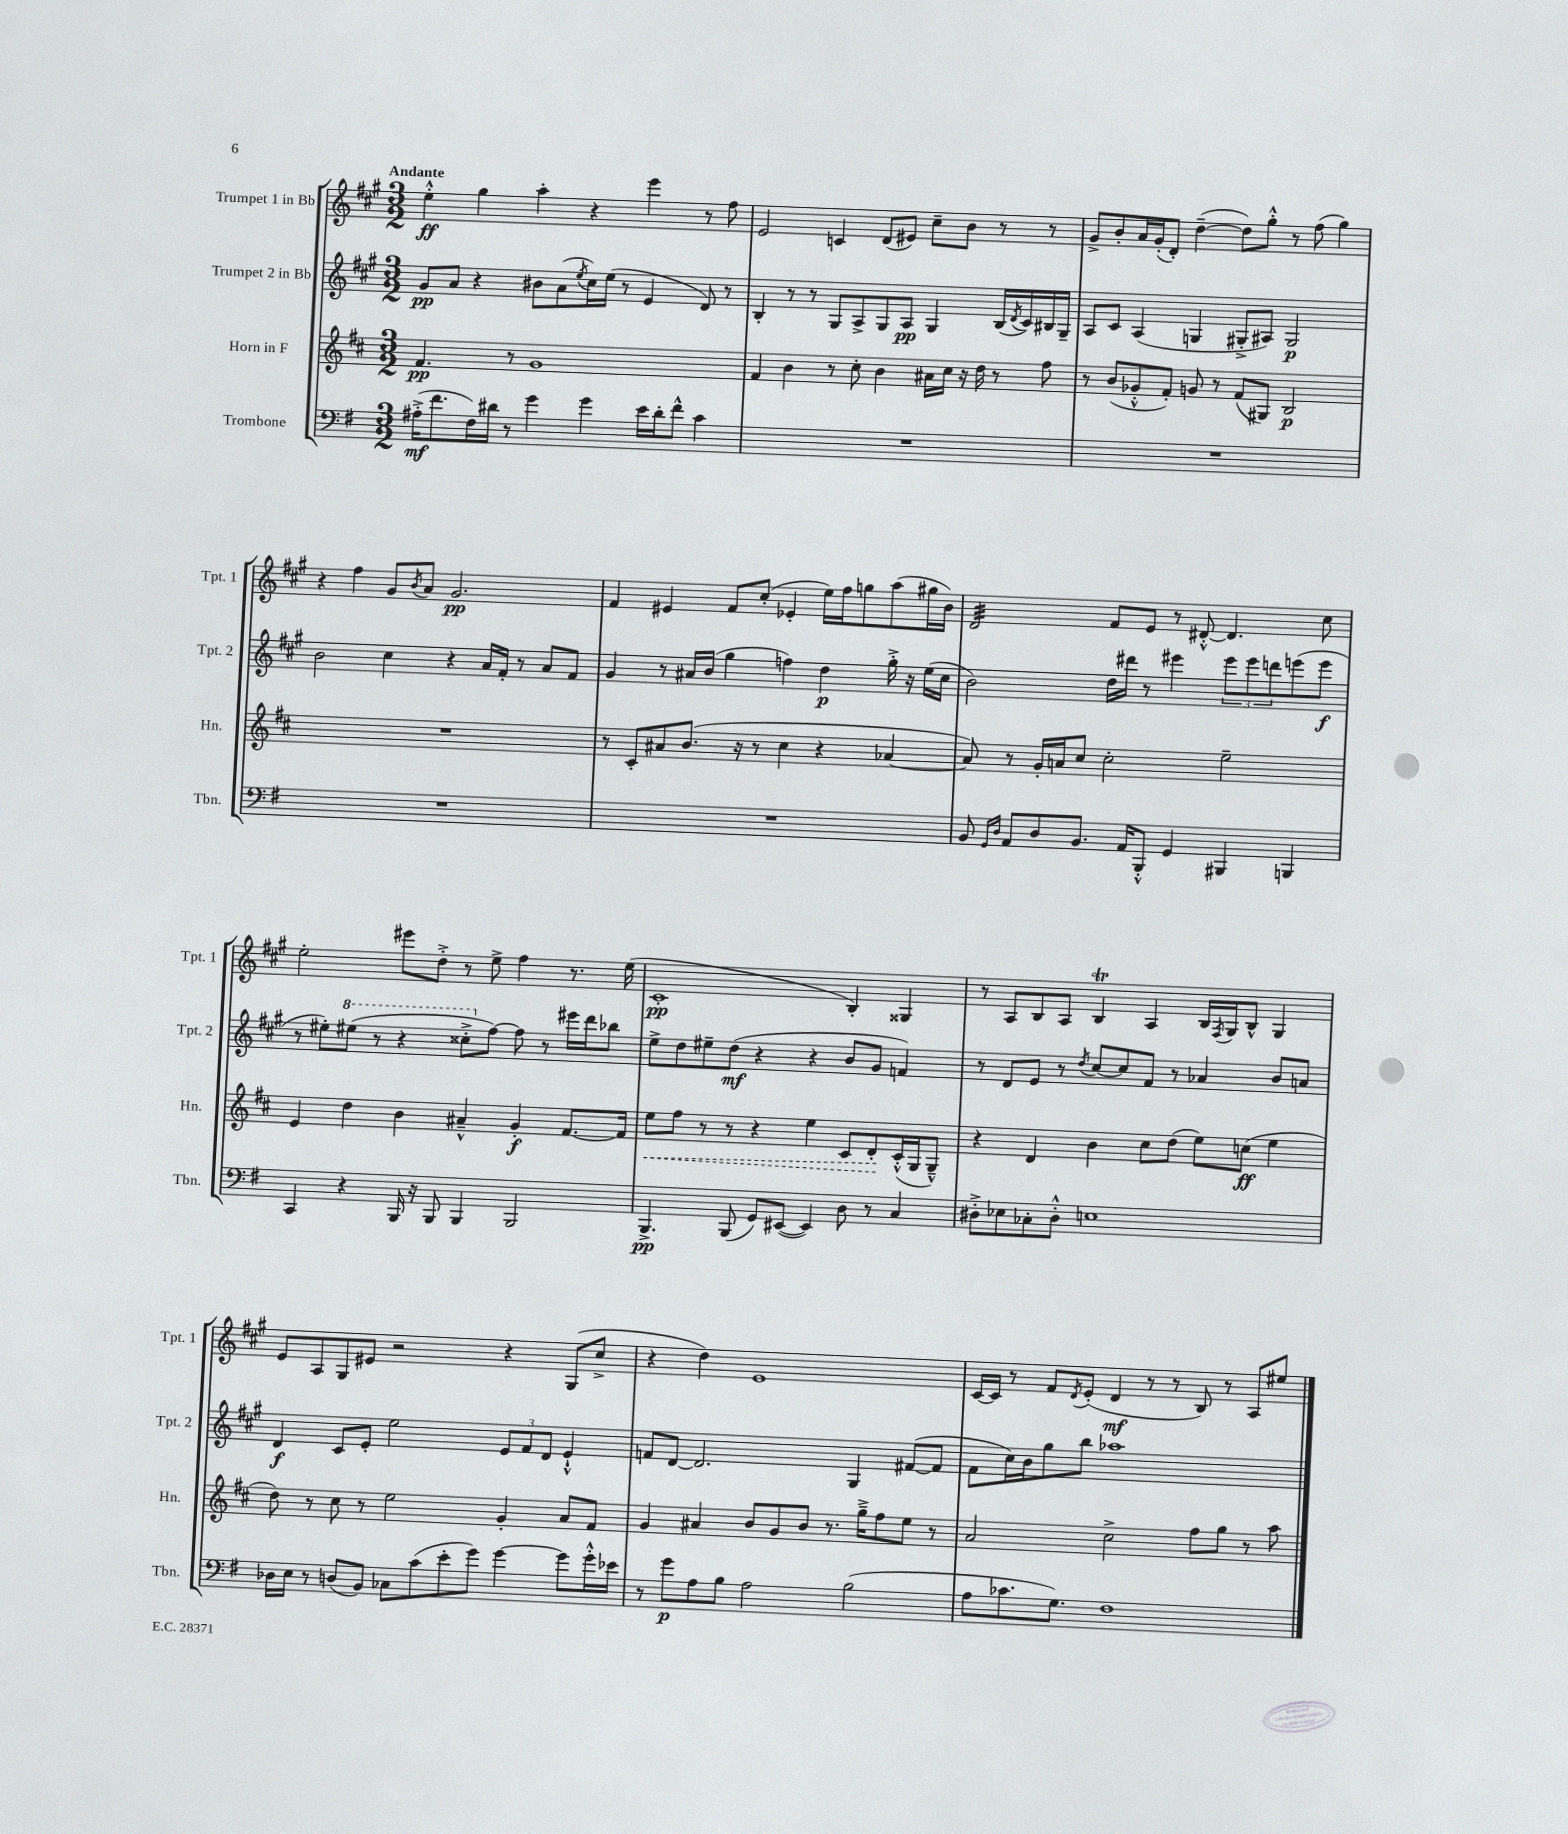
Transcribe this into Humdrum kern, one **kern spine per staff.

**kern	**dynam	**kern	**dynam	**kern	**dynam	**kern	**dynam
*part4	*part4	*part3	*part3	*part2	*part2	*part1	*part1
*staff4	*staff4	*staff3	*staff3	*staff2	*staff2	*staff1	*staff1
*I"Trombone	*	*I"Horn in F	*	*I"Trumpet 2 in Bb	*	*I"Trumpet 1 in Bb	*
*I'Tbn.	*	*I'Hn.	*	*I'Tpt. 2	*	*I'Tpt. 1	*
*clefF4	*	*clefG2	*	*clefG2	*	*clefG2	*
*k[f#]	*	*k[f#c#]	*	*k[f#c#g#]	*	*k[f#c#g#]	*
*M3/2	*	*M3/2	*	*M3/2	*	*M3/2	*
=1	=1	=1	=1	=1	=1	=1	=1
!	!	!	!	!	!	!LO:TX:a:B:t=Andante	!
(16A#X'^\KL	mf	4.f#/	pp	8g#/L	pp	4ee'^^\	ff
8.f#\	.	.	.	.	.	.	.
.	.	.	.	8a/J	.	.	.
16F#\L)	.	.	.	4r	.	4gg#\	.
16d#X\JJ	.	.	.	.	.	.	.
8r	.	8r	.	.	.	.	.
4g\	.	1g	.	8b#X\L	.	4aa'\	.
.	.	.	.	(8a\	.	.	.
.	.	.	.	8qee/	.	.	.
4g\	.	.	.	16cc#\L)	.	4r	.
.	.	.	.	(16ee\JJ	.	.	.
.	.	.	.	8r	.	.	.
16e\LL	.	.	.	4e/	.	4eee\	.
16d#'\J	.	.	.	.	.	.	.
8f#^^\J	.	.	.	.	.	.	.
4c\	.	.	.	8d/)	.	8r	.
.	.	.	.	8r	.	8ff#\	.
=2	=2	=2	=2	=2	=2	=2	=2
1.r	.	4f#/	.	4B'/	.	2e/	.
.	.	4b\	.	8r	.	.	.
.	.	.	.	8r	.	.	.
.	.	8r	.	8G#/L	.	4cn/	.
.	.	8cc#'\	.	8A^/	.	.	.
.	.	4b\	.	8G#/	.	(8d/L	.
.	.	.	.	8A/J	pp	8e#X/J)	.
.	.	16a#X\LL	.	4G#/	.	8cc#~\L	.
.	.	16cc#\JJ	.	.	.	.	.
.	.	16r	.	.	.	8b\J	.
.	.	16dd\	.	.	.	.	.
.	.	8r	.	(16B/LL	.	8r	.
.	.	.	.	8qd/	.	.	.
.	.	.	.	16c#/)	.	.	.
.	.	8ff#\	.	16B#X/	.	8r	.
.	.	.	.	16G#~/JJ	.	.	.
=3	=3	=3	=3	=3	=3	=3	=3
1.r	.	8r	.	8A/L	.	8g#^/L	.
.	.	(8b/L	.	8c#/J	.	8b'/	.
.	.	8g-X'^^/	.	(4A/	.	16a/L	.
.	.	.	.	.	.	(16g#'/J	.
.	.	8f#'/J)	.	.	.	8d'/J)	.
.	.	8gn/	.	4Gn/	.	([4dd~\	.
.	.	8r	.	.	.	.	.
.	.	(8f#/L	.	8G#X'^/L	.	8dd\L])	.
.	.	8G#X/J)	.	8A#X/J)	.	8gg#'^^\J	.
.	.	2B/	p	2G#/	p	8r	.
.	.	.	.	.	.	(8ff#\	.
.	.	.	.	.	.	4gg#\)	.
!!LO:LB:g=z
=4	=4	=4	=4	=4	=4	=4	=4
1.r	.	1.r	.	2b\	.	4r	.
.	.	.	.	.	.	4ff#\	.
.	.	.	.	4cc#\	.	8g#/L	.
.	.	.	.	.	.	8qb/	.
.	.	.	.	.	.	8a/J	.
.	.	.	.	4r	.	2.g#/	pp
.	.	.	.	16a/LL	.	.	.
.	.	.	.	16f#'/JJ	.	.	.
.	.	.	.	8r	.	.	.
.	.	.	.	8a/L	.	.	.
.	.	.	.	8f#/J	.	.	.
=5	=5	=5	=5	=5	=5	=5	=5
1.r	.	8r	.	4g#/	.	4f#/	.
.	.	8c#'/L	.	.	.	.	.
.	.	8a#X/	.	8r	.	4e#X/	.
.	.	(8.b/J	.	16a#X/LL	.	.	.
.	.	.	.	(16b/JJ	.	.	.
.	.	.	.	4gg#\	.	8f#/L	.
.	.	16r	.	.	.	.	.
.	.	8r	.	.	.	(8cc#'/J	.
.	.	4cc#\	.	4ffn\)	.	4e-X'/	.
.	.	4r	.	4dd\	p	16ee\LL)	.
.	.	.	.	.	.	16ff#\J	.
.	.	.	.	.	.	8ggn\	.
.	.	[4a-X/	.	16gg#'^\	.	(8aa\	.
.	.	.	.	16r	.	.	.
.	.	.	.	(16ee\LL	.	16gg#X\L	.
.	.	.	.	16cc#\JJ	.	16b\JJ)	.
=6	=6	=6	=6	=6	=6	=6	=6
*	*	*	*	*	*	*tremolo	*
8BB/	.	8a-/])	.	2b\)	.	32d/LLL	.
.	.	.	.	.	.	32d/	.
.	.	.	.	.	.	32d/	.
.	.	.	.	.	.	32d/	.
16qqGG/LL	.	.	.	.	.	.	.
16qqD/JJ	.	.	.	.	.	.	.
8AA/L	.	8r	.	.	.	32d/	.
.	.	.	.	.	.	32d/	.
.	.	.	.	.	.	32d/	.
.	.	.	.	.	.	32d/	.
8D/	.	16g'/LL	.	.	.	32d/	.
.	.	.	.	.	.	32d/	.
.	.	16an/J	.	.	.	32d/	.
.	.	.	.	.	.	32d/	.
8.BB/J	.	8cc#/J	.	.	.	32d/	.
.	.	.	.	.	.	32d/	.
.	.	.	.	.	.	32d/	.
.	.	.	.	.	.	32d/JJJ	.
*	*	*	*	*	*	*Xtremolo	*
.	.	2cc#'\	.	16dd\LL	.	8f#/L	.
16AA/KL	.	.	.	16ddd#X\JJ	.	.	.
8BBB'^^/J	.	.	.	8r	.	8e/J	.
4GG/	.	.	.	4eee#X\	.	8r	.
.	.	.	.	.	.	[8d#X'^^/	.
4BBB#X/	.	2ee~\	.	12eee#\L	.	4.d#/]	.
.	.	.	.	12eee#\	.	.	.
.	.	.	.	12dddn\	.	.	.
4BBBn/	.	.	.	(8eeen\	.	.	.
.	.	.	.	8eee\J	f	8cc#\	.
!!LO:LB:g=z
=7	=7	=7	=7	=7	=7	=7	=7
4CC/	.	4e/	.	8r	.	2ee'\	.
.	.	.	.	8ee#X'\L)	.	.	.
*	*	*	*	*8va	*	*	*
4r	.	4dd\	.	(8eee#X\J	.	.	.
.	.	.	.	8r	.	.	.
16BBB/	.	4b\	.	4r	.	8eee#X\L	.
16r	.	.	.	.	.	.	.
8BBB/	.	.	.	.	.	8dd'^\J	.
4BBB/	.	4a#X~^^/	.	8ccc##X'^\L	.	8r	.
*	*	*	*	*X8va	*	*	*
.	.	.	.	[8ff#\J)	.	8ee^\	.
2BBB/	.	4g'/	f	8ff#\]	.	4ff#\	.
.	.	.	.	8r	.	.	.
.	.	[8.f#/L	.	16eee#X\LL	.	8.r	.
.	.	.	.	16ddd\J	.	.	.
.	.	.	.	8bb-X\J	.	.	.
.	.	16f#/Jk]	.	.	.	(16ee\	.
=8	=8	=8	=8	=8	=8	=8	=8
!	!	!	!LO:HP:b	!	!	!	!
4.BBB^/	pp	8ee\L	<	8ee^\L	.	1c#'	pp
.	.	8ff#\J	.	8dd\	.	.	.
.	.	8r	.	8ee#X~\	.	.	.
(8BBB/	.	8r	.	(8dd\J	mf	.	.
8GG/L)	.	4r	.	4r	.	.	.
([8EE#X/J	.	.	.	.	.	.	.
4EE#/])	.	4ee\	.	4r	.	.	.
8D\	.	8c#/L	.	8b/L	.	4B'/)	.
8r	.	8d'/	.	8g#/J	.	.	.
4C/	.	(16c#'^^/L	[	4fn/)	.	4G##X/	.
.	.	16G/J	.	.	.	.	.
.	.	8G~^^/J)	.	.	.	.	.
=9	=9	=9	=9	=9	=9	=9	=9
8D#X'^\L	.	4r	.	8r	.	8r	.
8E-X\	.	.	.	8d/L	.	8A/L	.
8C-X'\	.	4d/	.	8e/J	.	8B/	.
8D#'^^\J	.	.	.	8r	.	8A/J	.
.	.	.	.	8qdd/	.	.	.
1En	.	4b\	.	[8cc#/L	.	4BT/	.
.	.	.	.	8cc#/]	.	.	.
.	.	8cc#\L	.	8f#/J	.	4A/	.
.	.	(8dd\J	.	8r	.	.	.
.	.	8ee\L)	.	4a-X/	.	16B/LL	.
.	.	.	.	.	.	8qF#/	.
.	.	.	.	.	.	16G#/J	.
.	.	(8ccn\J	ff	.	.	8B^^/J	.
.	.	4ee\	.	8b/L	.	4G#/	.
.	.	.	.	8an/J	.	.	.
!!LO:LB:g=z
=10	=10	=10	=10	=10	=10	=10	=10
16D-X\LL	.	8dd\)	.	4d/	f	8e/L	.
16E\JJ	.	.	.	.	.	.	.
8r	.	8r	.	.	.	8A/	.
(8Dn/L	.	8cc#\	.	8c#/L	.	8G#/	.
8BB/J)	.	8r	.	8e'/J	.	8e#X/J	.
8C-X\L	.	2ee\	.	2ee\	.	2r	.
(8c\	.	.	.	.	.	.	.
8e'\	.	.	.	.	.	.	.
8g\J)	.	.	.	.	.	.	.
[4g\	.	4g'/	.	12e/L	.	4r	.
.	.	.	.	12f#/	.	.	.
.	.	.	.	12d/J	.	.	.
8g\L]	.	8a/L	.	4e`^^/	.	(8G#/L	.
16g'^^\L	.	8f#/J	.	.	.	8cc#^/J	.
16e-X\JJ	.	.	.	.	.	.	.
=11	=11	=11	=11	=11	=11	=11	=11
8r	.	4g/	.	8fn/L	.	4r	.
8g\L	p	.	.	[8d/J	.	.	.
8A\	.	4a#X/	.	2.d/]	.	4dd\)	.
8B\J	.	.	.	.	.	.	.
2A\	.	8b/L	.	.	.	1e	.
.	.	8g/	.	.	.	.	.
.	.	8b/J	.	.	.	.	.
.	.	8.r	.	.	.	.	.
(2B\	.	.	.	4G#/	.	.	.
.	.	16gg~^\KL	.	.	.	.	.
.	.	8ff#\	.	.	.	.	.
.	.	8ee\J	.	([8f#X/L	.	.	.
.	.	8r	.	8f#/J]	.	.	.
=12	=12	=12	=12	=12	=12	=12	=12
8A\L	.	2a/	.	8f#\L	.	[16c#/LL	.
.	.	.	.	.	.	16c#/JJ]	.
8.c-X\	.	.	.	16cc#\L)	.	8r	.
.	.	.	.	16b\J	.	.	.
.	.	.	.	8gg#\	.	8f#/L	.
8.G\J)	.	.	.	.	.	.	.
.	.	.	.	.	.	8qd/	.
.	.	.	.	8bb\J	.	(8e'/J	.
1F#	.	2cc#^\	.	1aa-X	.	4d/	mf
.	.	.	.	.	.	8r	.
.	.	.	.	.	.	8r	.
.	.	8ff#\L	.	.	.	8B/)	.
.	.	8gg\J	.	.	.	8r	.
.	.	8r	.	.	.	8A/L	.
.	.	8aa\	.	.	.	8ee#X/J	.
==	==	==	==	==	==	==	==
*-	*-	*-	*-	*-	*-	*-	*-
